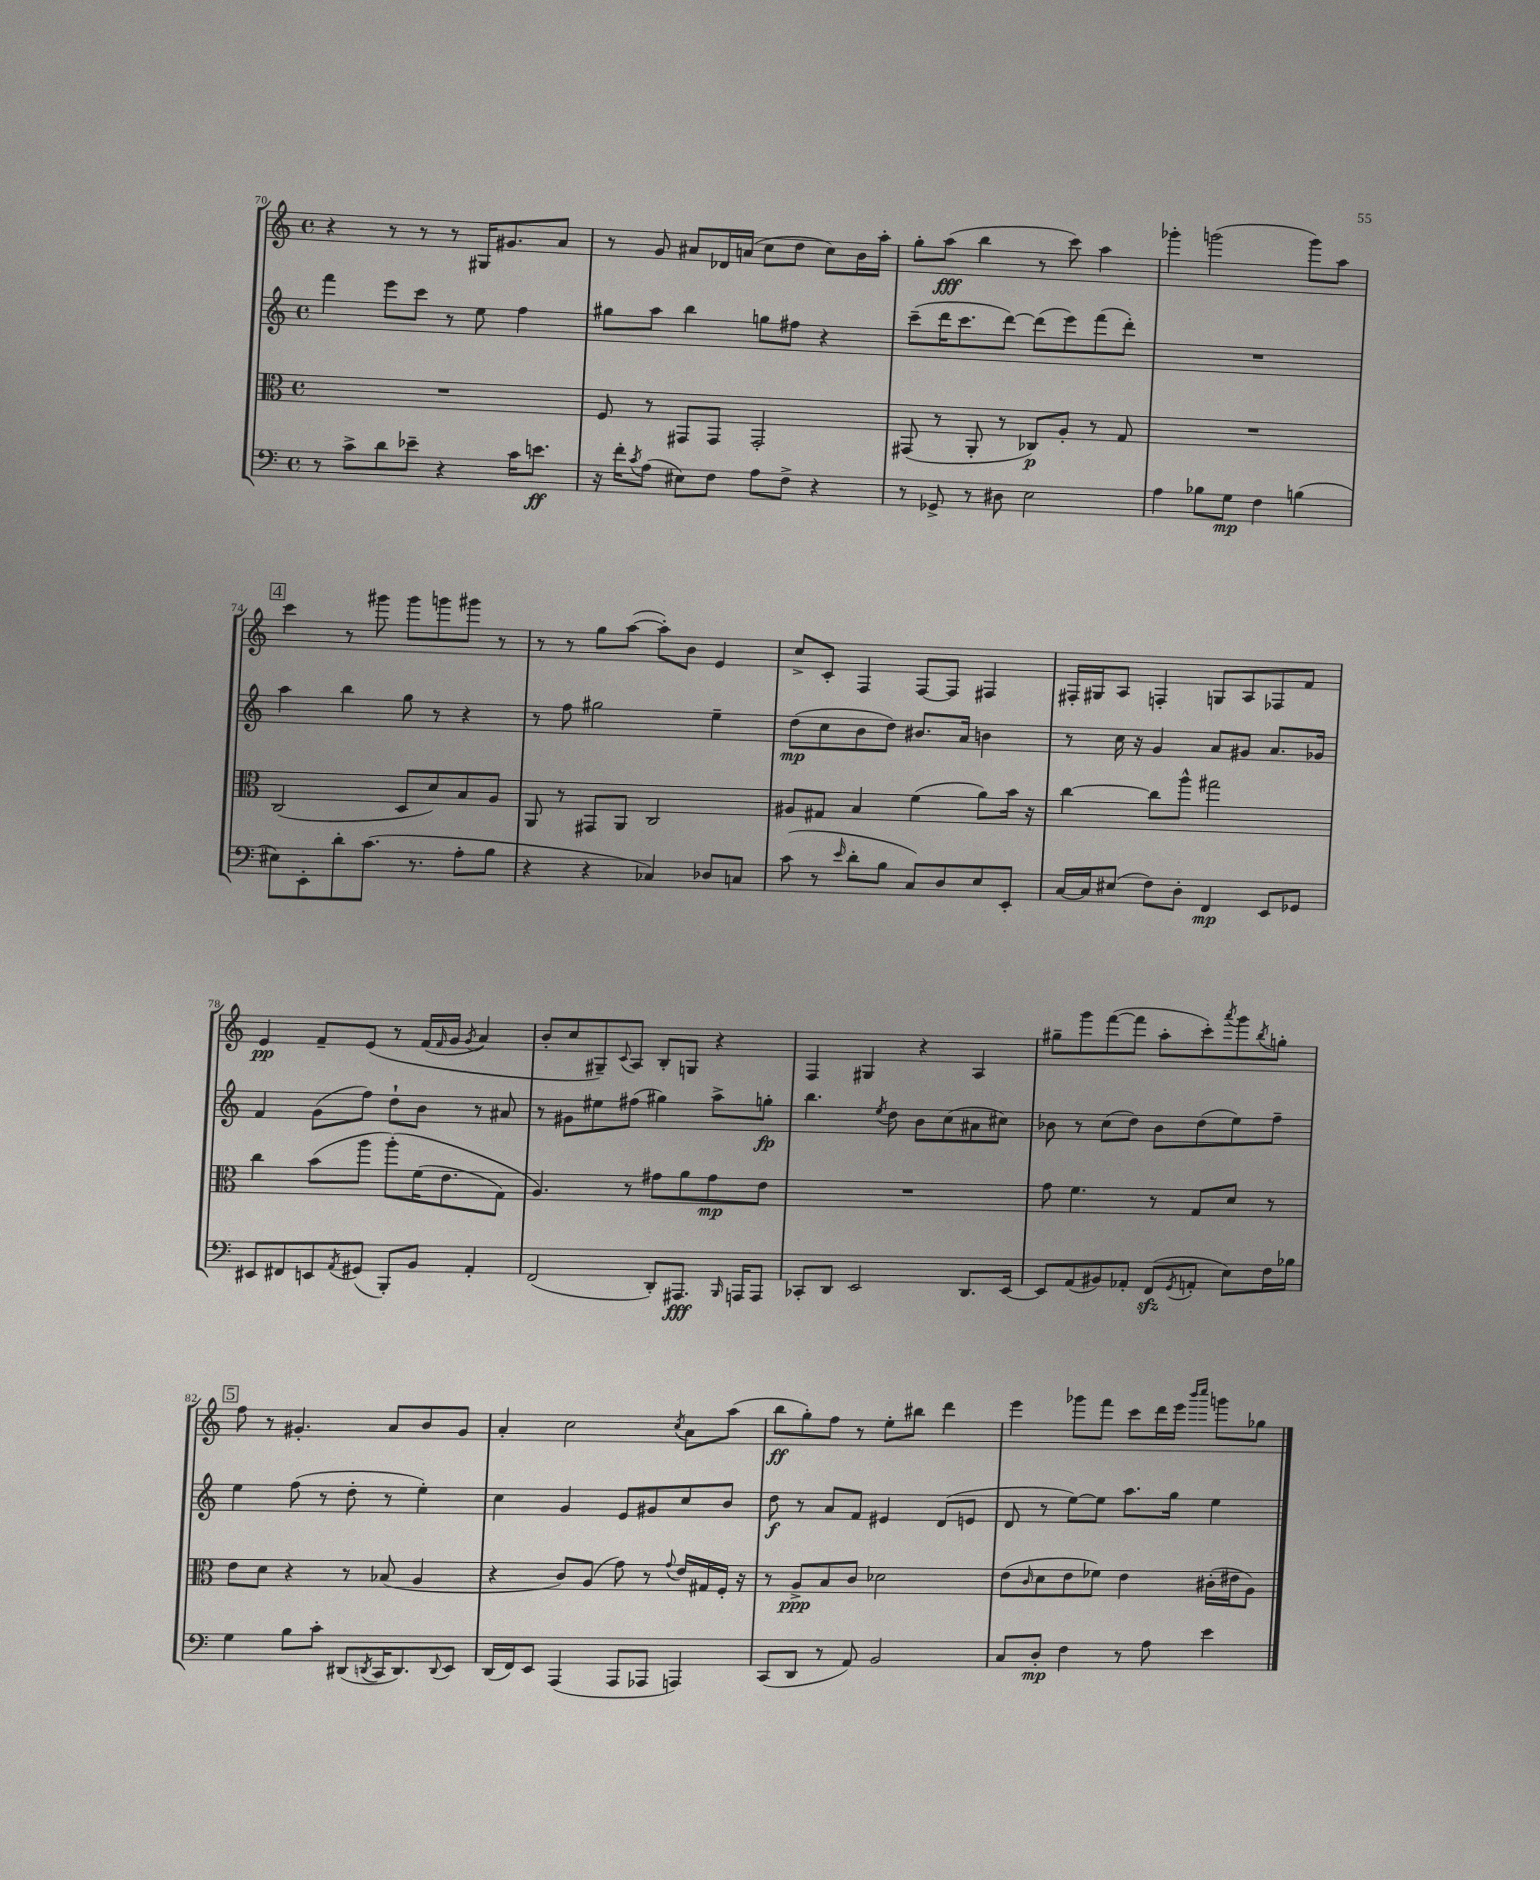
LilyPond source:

<<
\new StaffGroup <<
\new Staff = "s0" {
    \clef treble \key c \major \defaultTimeSignature \time 4/4
    r4 r8 r8 r8 gis16 gis'8. a'8 |
    r8 g'8 ais'8 des'16 a'16( c''8 d''8 c''8) b'16 a''16-. |
    g''8-. a''8\fff( b''4 r8 c'''8) a''4 |
    ges'''4-. g'''2( g'''8) a''8 |
    \mark \markup { \box "4" } c'''4 r8 gis'''8 gis'''8 g'''8 gis'''8 r8 |
    r8 r8 g''8 a''8~( a''8-.) b'8 e'4 |
    c''8-> c'8-. f4 f8~ f8 fis4 |
    fis16-. gis16 a8 f4-. g8 a8 fes8 f'8 |
    e'4\pp f'8-- e'8\( r8 f'16( \grace { f'16 } g'16 \acciaccatura { g'8 } a'4) |
    b'8-. c''8 gis8--\) \appoggiatura { c'8 } a8 b8-. g8 r4 |
    f4 gis4 r4 a4 |
    gis''8-- g'''8 f'''8~( f'''8 a''8-. c'''8-.) \acciaccatura { a'''8 } g'''8 \acciaccatura { b''8 } g''8-. |
    \mark \markup { \box "5" } f''8 r8 gis'4.-. a'8 b'8 gis'8 |
    a'4-. c''2 \acciaccatura { c''8 } a'8 a''8( |
    b''8\ff g''8-.) f''8 r8 e''8-. bis''8 d'''4 |
    e'''4 ges'''8 f'''8 c'''8 d'''16 e'''16 \grace { b'''16 c''''16 } g'''8 ges''8 \bar "|." |
}
\new Staff = "s1" {
    \clef treble \key c \major \defaultTimeSignature \time 4/4
    f'''4 e'''8 c'''8 r8 e''8 f''4 |
    gis''8 a''8 b''4 g''8 fis''8 r4 |
    c'''8--( d'''16 c'''8. d'''8~) d'''8( e'''8) f'''8( d'''8-.) |
    R1 |
    \mark \markup { \box "4" } a''4 b''4 g''8 r8 r4 |
    r8 f''8 gis''2 e''4-- |
    d''8\mp( c''8 b'8 d''8) bis'8. a'16 b'4 |
    r8 c''16 r16 g'4 a'8 gis'8 a'8. ges'16 |
    f'4 g'8( f''8) d''8-! b'8 r8 ais'8 |
    r8 gis'8 eis''8 fis''8( gis''4) a''8-> g''8-.\fp |
    b''4. \acciaccatura { e''8 } d''8 b'8 c''8( ais'8 cis''8) |
    bes'8 r8 c''8( d''8) bes'8 d''8( e''8) f''8-- |
    \mark \markup { \box "5" } e''4 f''8( r8 d''8-. r8 e''4-.) |
    c''4 g'4 e'8 gis'8 c''8 b'8 |
    d''8\f r8 a'8 f'8 eis'4 d'8( e'8 |
    d'8 r8 e''8~) e''8 a''8. g''16 e''4 \bar "|." |
}
\new Staff = "s2" {
    \clef alto \key c \major \defaultTimeSignature \time 4/4
    R1 |
    f8 r8 gis,8 gis,8 gis,2-. |
    gis,8( r8 a,8-. r8 ces8\p) a8-. r8 g8 |
    R1 |
    \mark \markup { \box "4" } c2( d8 d'8) b8 a8 |
    a,8 r8 gis,8 a,8 c2 |
    ais8 gis8 b4 f'4( a'8) b'16 r16 |
    c''4~ c''8 a''8-^ gis''2 |
    c''4 b'8( a''8 a''8-.)\( f'16( e'8. g8) |
    a4.\) r8 gis'8 a'8 gis'8\mp e'8 |
    R1 |
    g'8 f'4. r8 g8 d'8 r8 |
    \mark \markup { \box "5" } e'8 d'8 r4 r8 bes8( a4 |
    r4 c'8) a8( g'8) r8 \appoggiatura { g'8 } e'16 gis16 f16-. r16 |
    r8 a8->\ppp b8 c'8 des'2 |
    e'8( \grace { c'16 } d'8 e'8 fes'8) e'4 cis'16-.( eis'16 a8) \bar "|." |
}
\new Staff = "s3" {
    \clef bass \key c \major \defaultTimeSignature \time 4/4
    r8 c'8-> d'8 ees'8-- r4 c'16 e'8.\ff |
    r16 f'16-. \acciaccatura { c'8 } a8( eis8) f8 a8 f8-> r4 |
    r8 ges,8-> r8 dis8 e2 |
    a4 bes8 g8\mp f4 b4( |
    \mark \markup { \box "4" } eis8) e,8-. d'8-. c'8.( r8. a8-. b8 |
    r4 r4 ces4) des8 c8 |
    c'8( r8 \grace { e'16 } d'8-. b8 c8) d8 e8 e,8-. |
    c16~ c16 eis8( f8) d8-. f,4\mp e,8 ges,8 |
    eis,8 fis,8 e,8 \acciaccatura { a,8 } gis,8( b,,8-.) b,8 a,4-. |
    f,2( d,8-.) ais,,8.\fff \grace { b,,16 } a,,16 a,,8 |
    ces,8-. d,8 e,2 d,8. e,16~ |
    e,8 a,8( bis,8) aes,8-. f,8\sfz( \acciaccatura { g,8 } a,8-. e8) f16 bes16 |
    \mark \markup { \box "5" } g4 b8 c'8-. dis,8( \acciaccatura { d,8 } c,16 d,8.) \appoggiatura { d,8 } e,8 |
    d,16( f,16) e,8 a,,4( a,,8 aes,,8 a,,4) |
    c,8( d,8 r8 a,8) b,2 |
    c8 d8-.\mp f4 r8 a8 e'4 \bar "|." |
}
>>
>>
\layout { \context { \Score currentBarNumber = #70 } }
